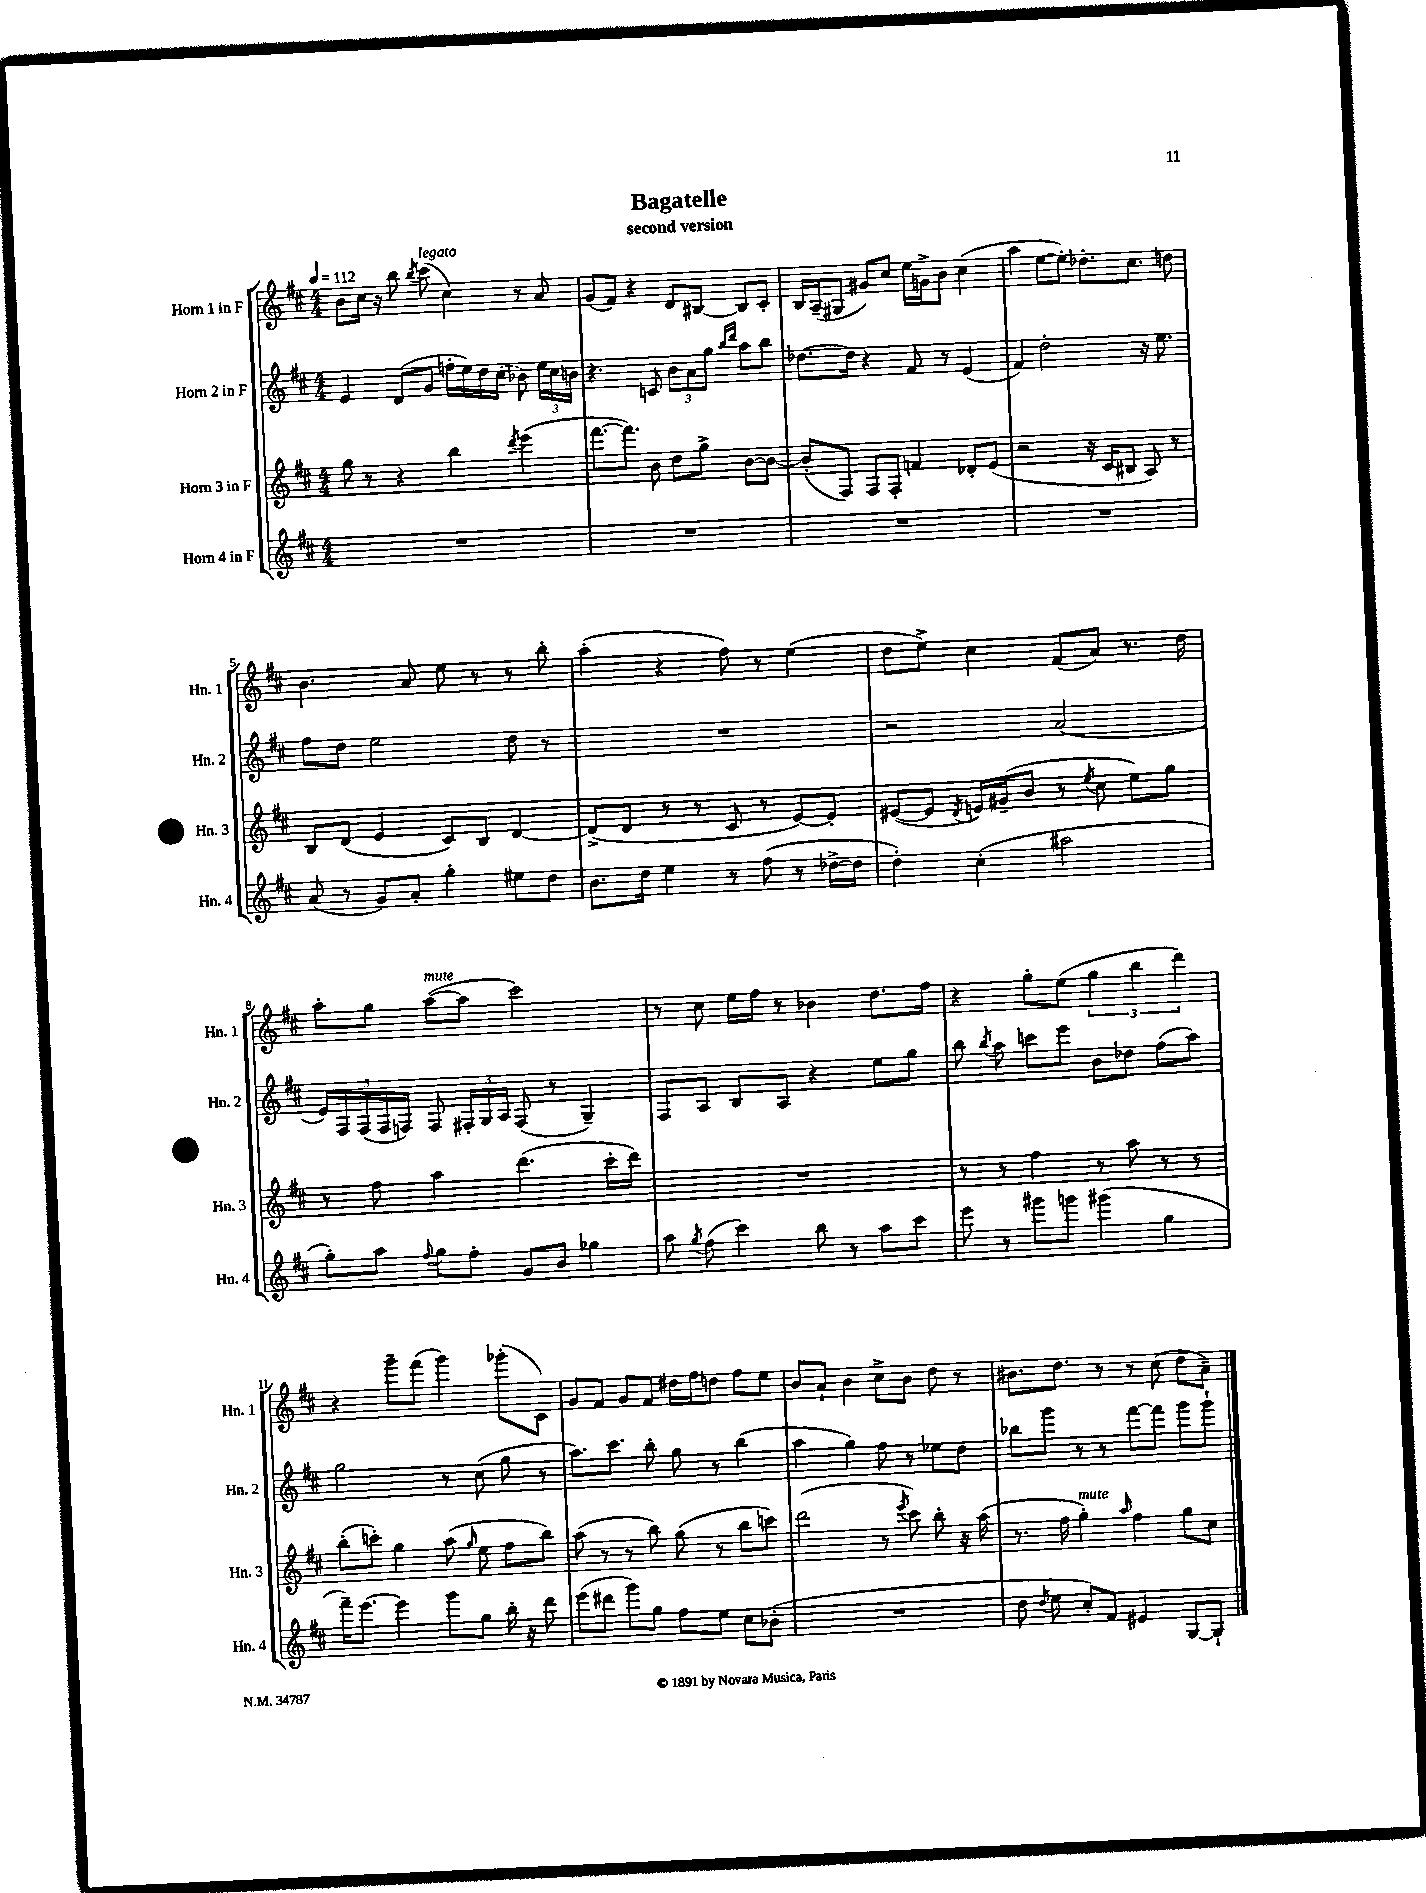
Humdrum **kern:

**kern	**kern	**kern	**kern
*staff4	*staff3	*staff2	*staff1
*clefG2	*clefG2	*clefG2	*clefG2
*k[f#c#]	*k[f#c#]	*k[f#c#]	*k[f#c#]
*M4/4	*M4/4	*M4/4	*M4/4
*MM112	*MM112	*MM112	*MM112
1r	8gg	4e	8b
.	8r	.	16cc#
.	.	.	16r
.	4r	(8d	8bb
.	.	.	8qbb
.	.	8g	(8ccc#
.	4bb	16ff'	4cc#)
.	.	16ee)	.
.	.	16dd	.
.	.	(16cc#	.
.	8qddd	.	.
.	(4eee	8b-)	8r
.	.	24ee	8a
.	.	24cc#	.
.	.	24b	.
=	=	=	=
1r	[8.fff#	4.r	(8g
.	.	.	8f#)
.	8.fff#])	.	.
.	.	.	4r
.	8b	8c	.
.	8dd	12b	8d
.	.	12a	.
.	8gg^	.	[8B#
.	.	12gg	.
.	.	16qqbb	.
.	.	16qqddd	.
.	[8b	8aa	8B#]
.	8b_	8bb	8c#'
=	=	=	=
1r	(8b']	[8.dd-	16B
.	.	.	(16A~
.	8F#)	.	8G#
.	.	16dd-]	.
.	8F#	4r	8g#)
.	8F#'	.	8cc#
.	4f	8f#	16ee
.	.	.	16g^
.	.	8r	8b
.	8d-'	(4e	(4cc#
.	(8e	.	.
=	=	=	=
1r	2r	4f#)	4aa
.	.	2dd'	[8ee
.	.	.	8ee'])
.	16r	.	8.dd-'
.	16c#	.	.
.	8B#	.	.
.	.	.	8.cc#
.	8A)	16r	.
.	.	8.ee	.
.	8r	.	8dd
=	=	=	=
(8a	8B	8ff#	4.b
8r	(8d	8dd	.
8g)	4e	2ee	.
8a'	.	.	8a
4gg'	8c#)	.	8ee
.	8B	.	8r
8ee#	[4d	8dd	8r
8dd	.	8r	8bb'
=	=	=	=
8.b	(8d^]	1r	(4aa'
.	8d	.	.
16dd	.	.	.
4ee	8r	.	4r
.	8r	.	.
8r	8c#	.	8ff#)
(8ff#	8r	.	8r
8r	[8e)	.	(4ee
[16dd-^	8e']	.	.
16dd-]	.	.	.
=	=	=	=
4dd')	([8e#	2r	8dd
.	8e#]	.	8ee^)
.	8qd	.	.
(4cc#'	16e)	.	4cc#
.	(16g#~	.	.
.	8b	.	.
2aa#	8r	(2a	(8f#
.	8qee	.	.
.	8cc#	.	8a)
.	8ee)	.	8.r
.	8gg	.	.
.	.	.	16dd
=	=	=	=
8gg')	8r	20e)	8aa'
.	.	20F#	.
.	.	(20F#	.
8aa	8ff#	.	8gg
.	.	20F#	.
.	.	20F)	.
8qqff#	.	.	.
8gg	4aa	8F	([8aa
8ff#'	.	24F#'	8aa]
.	.	24G	.
.	.	24A	.
8g	(4.ddd	(8F#	2ccc#)
8b	.	8r	.
4gg-	.	4G~)	.
.	16ccc#'	.	.
.	16ddd)	.	.
=	=	=	=
8aa	1r	8F#	8r
8qgg	.	.	.
(8ff#	.	8A	8cc#
4ccc#)	.	8B	16ee
.	.	.	16ff#
.	.	8A	8r
8bb	.	4r	4b-
8r	.	.	.
8aa	.	8ee	8.dd
8ccc#	.	8gg	.
.	.	.	16ff#
=	=	=	=
8eee	8r	8bb	4r
.	.	8qbb	.
8r	8r	8aa	.
8ggg#	4ff#	8ccc	8gg'
8ggg	.	8eee	(8ee
(4ggg#	8r	8b	6gg
.	8aa	8dd-	.
.	.	.	6bb
4gg	8r	(8ff#	.
.	.	.	6ddd)
.	8r	8aa)	.
=	=	=	=
16fff#~)	(8bb'	2gg	4r
[8.eee	.	.	.
.	8ccc')	.	.
4eee]	4gg	.	8ggg~
.	.	.	(8fff#
8ggg	(8aa	8r	4ggg)
.	16qqgg	.	.
8gg	8ee	(8cc#	.
16bb'	8ff#	8gg	(8ggg-'
16r	.	.	.
8ddd	8bb)	8r	8c#)
=	=	=	=
(8eee	(8aa	8.aa)	8g
8ddd#	8r	.	8f#
.	.	8.ccc#	.
8ggg)	8r	.	8g
8gg	8bb)	8bb'	8f#
8ff#	(8gg	8gg	16dd#
.	.	.	16ff#
8ee	8r	8r	8dd
8cc#	8bb	(4bb	8ff#
(8b-'	8ccc)	.	8ee
=	=	=	=
1r	(2ddd	4aa	8b
.	.	.	8a`
.	.	4gg)	4b
.	8r	8ff#	8cc#^
.	8qeee	.	.
.	8ccc#)	8r	8b
.	8bb'	8ee-	8dd
.	16r	8dd	8r
.	(16aa	.	.
=	=	=	=
8dd	8.r	8bb-	8.b#
8qdd	.	.	.
8ee	.	8ggg	.
.	16ff#	.	8.dd
8cc#')	4gg')	8r	.
8f#	.	8r	8r
.	16qqaa	.	.
4e#	4ff#	[8fff#	8r
.	.	8fff#]	(8cc#
[8G	8gg	8ggg	8dd
8G`]	8cc#	8ggg`	8a~)
==	==	==	==
*-	*-	*-	*-
